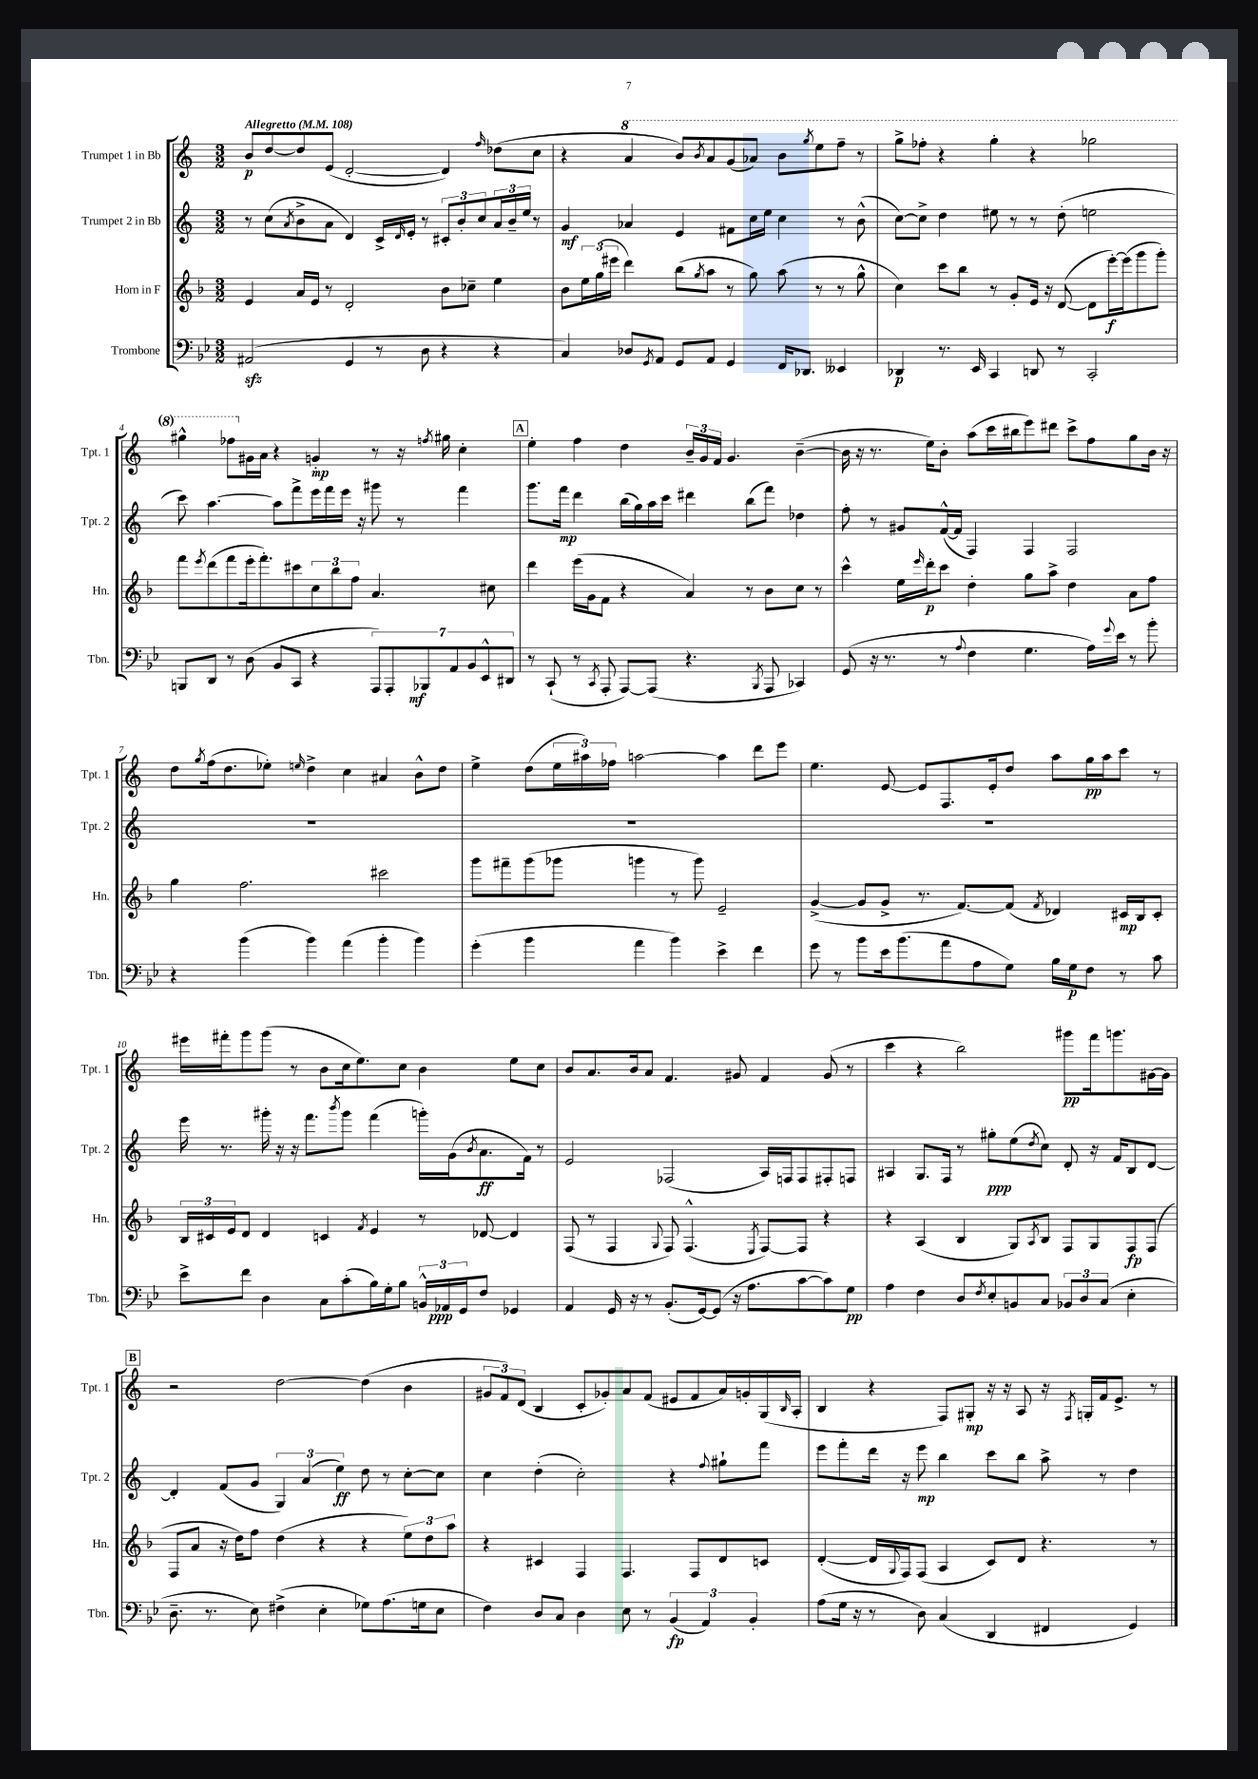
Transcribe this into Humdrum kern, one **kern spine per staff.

**kern	**kern	**kern	**kern
*staff4	*staff3	*staff2	*staff1
*clefF4	*clefG2	*clefG2	*clefG2
*k[b-e-]	*k[b-]	*k[]	*k[]
*M3/2	*M3/2	*M3/2	*M3/2
*MM108	*MM108	*MM108	*MM108
(2AA#/	4e/	8r	8b/L
.	.	(8cc\L	[8dd/
.	.	8qa/	.
.	16a/LL	8b^\	8dd/]
.	16e/JJ	.	.
.	8r	8a\J	(8e/J
4GG/	2d'/	4d/)	[2d'/
8r	.	16c^/LL	.
.	.	16qqd/	.
.	.	16e'/JJ	.
8D\	.	8r	.
4r	8b-\L	12c#'/L	4d/])
.	.	12b'/	.
.	8cc-~\J	.	.
.	.	12cc/	.
.	.	.	16qqff/
4r	4ee\	24a/L	(8dd-\L
.	.	24b~/	.
.	.	24ee/JJ	.
.	.	8r	8cc\J
=	=	=	=
4C/)	8b-\L	4g/	4r
.	24ee\L	.	.
.	(24gg\	.	.
.	24eee#\JJ	.	.
8D-/L	4ddd\)	4a-/	4aa/
8qGG/	.	.	.
8AA/J	.	.	.
8GG/L	(8bb-\L	4e/	8bb/L)
.	8qgg/	.	8qbb/
8AA/J	8aa\J	.	8aa/
4GG/	8r	8f#\L	(8gg/
.	8gg\)	16cc\L	8aa-/J)
.	.	16ee\JJ	.
16FF/LK	(8aa\	4cc\	8bb\L
8.DD-/J	.	.	.
.	.	.	8qggg/
.	8r	.	8eee\
4EE--/	8r	8r	8fff~\J
.	8gg^^\	(8b^^\	8r
=	=	=	=
4DD-/	4cc\)	[8cc\L)	8ggg^\L
.	.	8cc^\]J	8fff-'\J
8.r	8ccc\L	4dd\	4r
.	8bb-\J	.	.
16EE-/	.	.	.
4CC/	8r	8ee#\	4ggg'\
.	8g'/L	8r	.
8DD/	16e/Jk	8r	4r
.	16r	.	.
8r	([8d/	(8dd'\	.
2CC'/	8d\]L	2ee\	2ggg-\
.	[16eee'\L)	.	.
.	(16eee\]J	.	.
.	8ggg\	.	.
.	8ggg'\J)	.	.
=	=	=	=
8BBB/L	8fff\L	8ccc\)	4ggg#^^\
.	8qeee/	.	.
8DD/J	(8ddd\	[4.aa\	.
8r	8fff\	.	8fff-\L
(8D\	16eee'\k	.	16g#\L
.	8.fff'\)	.	16a\JJ
8BB-/L	.	8aa\]L	4r
8CC/J	8ccc#\	8fff^\	.
4r	12cc\	16eee\L	4g'/
.	.	16fff\	.
.	12bb-\	.	.
.	.	16eee\JJ	.
.	12ff\J	.	.
.	.	16r	.
14AAA/L)	4.a/	8ggg#\	8r
14AAA'/	.	.	.
.	.	8r	16r
14BBB-/	.	.	.
.	.	.	8qff/
.	.	.	16gg#\
14AA/	.	.	.
.	.	4fff\	4cc'\
14BB-/	.	.	.
14EE-^^/	.	.	.
.	8cc#\	.	.
14DD#/J	.	.	.
=	=	=	=
8r	4ddd\	8.ggg\L	4ee'\
(8CC`/	.	.	.
.	.	16fff\Jk	.
8r	(16eee\LL	4ddd\	4ff\
.	16g\J	.	.
8qCC/	.	.	.
8AAA'/	8f\J	.	.
[8AAA/L)	4r	(16bb\LL	4dd\
.	.	16gg\)	.
(8AAA/]J	.	16aa\	.
.	.	16ccc\JJ	.
4.r	4a/)	4ddd#\	24b~/LL
.	.	.	24g/
.	.	.	24f/JJ
.	.	.	4.g/
.	8r	(8bb\L	.
8qBBB-/	.	.	.
8AAA/	8b-\L	8fff\J)	.
4CC-/)	8cc\J	4dd-\	([4b~\
.	8r	.	.
=	=	=	=
(8GG/	4ccc^^\	8ff'\	16b\]
.	.	.	16r
16r	.	8r	8.r
8.r	.	.	.
.	16ee\LL	8g#/L	.
.	16qqeee/	.	.
.	16ddd'\J	.	16ee\LK)
8r	8ccc\J	([16f^^/L	8b'\J
.	.	16f/]JJ	.
8qqA/	.	.	.
4F\	4dd'\	4F/)	(8aa\L
.	.	.	16ccc\L
.	.	.	16bb#\J
4.G\	8gg\L	4F/	8eee\)
.	8aa^\J	.	8ddd#\J
.	4dd\	2F/	8ccc^\L
16A\LL)	.	.	8ff\
8qqg/	.	.	.
16e-\JJ	.	.	.
8r	8a\L	.	8gg\
8b-'\	8ff\J	.	16b\Jk
.	.	.	16r
=	=	=	=
4r	4gg\	1.r	8dd\L
.	.	.	8qgg/
.	.	.	(16ff\k
.	.	.	8.dd\
(4b-\	2.ff\	.	.
.	.	.	8ee-'\J)
.	.	.	16qqee/
4b-\)	.	.	4dd^\
(4a\	.	.	4cc\
4b-'\	2ccc#\	.	4a#/
4b-\)	.	.	8b^^\L
.	.	.	8dd\J
=	=	=	=
(4g'\	8ggg\L	1.r	4ee^\
.	8fff#~\	.	.
4b-\	(8ggg\	.	(8dd\L
.	8ggg-\J	.	24ee\L
.	.	.	24aa#\)
.	.	.	24ff-\JJ
4a\	4ggg\	.	[2aa\
4b-\)	8r	.	.
.	8ggg\)	.	.
4e-^\	2e~/	.	4aa\]
4f\	.	.	8ddd\L
.	.	.	8eee\J
=	=	=	=
8g\	([4g^/	1.r	4.ee\
8r	.	.	.
8b-\L	8g/]L	.	.
16e-\k	8g^/J	.	[8e/
(8.b-\	.	.	.
.	8.r	.	8e/]L
8a\	.	.	8.F/
.	[8.f/L)	.	.
8A\	.	.	.
.	.	.	16e'/k
8G\J)	(8f/]J	.	8dd/J
.	8qf/	.	.
16B-\LL	4d-/)	.	8aa\L
16G\J	.	.	.
8F\J	.	.	16gg\L
.	.	.	16aa\J
8r	16c#/LL	.	8ccc\J
.	16B-/J	.	.
8c\	8c#'/J	.	8r
=	=	=	=
8e-^\L	24B-/LL	16eee\	16eee#\LL
.	24c#/	.	.
.	.	8.r	16fff#'\J
.	24e/J	.	.
8f\J	8d/J	.	8ggg\
4D\	4d/	16ggg#'\	(8ggg\J
.	.	16r	.
.	.	16r	8r
.	.	8.fff\L	.
8C\L	4c/	.	8b\L
.	.	8qbbb/	.
(8c'\	.	8ggg#\J	16cc\k
.	.	.	8.ee\)
.	8qf/	.	.
16B-\L)	4e/	(4fff\	.
16G'\J	.	.	.
8B-\J	.	.	8cc\J
24BB^^/LL	8r	16ggg'\LL)	4b\
24AA-/	.	.	.
.	.	(16g\J	.
24GG/J	.	.	.
.	.	8qb/	.
8F/J	[8d-/	8.a\	.
4GG-/	4d-/]	.	8ee\L
.	.	16f\Jk)	.
.	.	8r	8cc\J
=	=	=	=
4AA/	(8F/	2e/	8b/L
.	8r	.	8.a/
16GG/	4F/	.	.
16r	.	.	16b/k
8r	.	.	8a/J
.	8qqG/	.	.
(8.BB-'/L	8F/)	(2F-/	4.f/
.	(4.F^^/	.	.
[16GG/k)	.	.	.
(8GG/]J	.	.	.
16r	.	.	8g#/
8.A\L	.	.	.
.	8qE/	.	.
.	[8F/L)	16A/LL)	4f/
.	.	16F/J	.
[8c\	8F/]J	8F/	.
8c\])	4r	8F#'/	(8g#/
8G\J	.	8F/J	8r
=	=	=	=
4A\	4r	4A#/	4ccc\
4F\	(4A/	8.G/L	4r
.	.	16F/Jk	.
8D/L	4B-/	8r	2bb\)
8qF/	.	.	.
8E-'/	.	8gg#'\L	.
8BB/	8G/L)	(8ee\	.
.	8qA/	8qdd/	.
8C/J	8B-/J	8cc\J)	.
12BB-/L	8F/L	8d'/	8ggg#\L
12D/	.	.	.
.	8G/	16r	16fff\k
(12C/J	.	.	.
.	.	16f/LK	8.ggg\
4E-'\	8F/	8B/	.
.	(8F/J	[8d/J	[16g#\L
.	.	.	16g#\]JJ
=	=	=	=
8.D~\	8F/L	4d'/]	2r
.	8a/J	.	.
8.r	.	.	.
.	16r	(8f/L	.
.	16dd\LK)	.	.
8E-\)	8ff\J	8g/J	.
(4F#^\	(4dd\	6G/)	[2dd\
.	.	(6a/	.
4E-'\	4r	.	.
.	.	6ee\)	.
8G-\L)	4r	8dd\	(4dd\]
(8.A\	.	8r	.
.	12ee\L)	[8cc'\L	4b\
16G\k	.	.	.
.	12dd\	.	.
8E-\J	.	8cc\]J	.
.	12aa\J	.	.
=	=	=	=
4F\)	4r	4cc\	12g#/L
.	.	.	12f/)
.	.	.	(12d/J
8D/L	4c#/	(4dd'\	4B/
8C/J	.	.	.
4D\	4F/	2cc'\)	8c'/L
.	.	.	8g-'/)
8E-\	4.F/	.	8a/
8r	.	.	(8f/J
(6BB-/	.	4r	8e#/L
.	8F/L	.	8f/
6AA/)	.	.	.
.	.	8qqff/	.
.	8d/	8gg#`\L	16a/L)
.	.	.	16g'/
6BB-'/	.	.	.
.	8c/J	8fff\J	(16G/
.	.	.	16qqB/
.	.	.	16A'/JJ
=	=	=	=
(8A\L	([4d'/	8eee\L	4B/
16G\Jk	.	8fff'\	.
16r	.	.	.
8r	16d/]LL	16ddd\Jk	4r
.	8qqG/	.	.
.	16F/J)	16r	.
8D\)	(8F/J	8eee\	.
(4C/	4A/	4bb\	8F/L)
.	.	.	8G#'/J
4DD/	8c/L)	8ccc\L	16r
.	.	.	16r
.	8d/J	8bb\J	8A/
4FF#/	4.r	8aa^\	16r
.	.	.	8qF/
.	.	.	16G'/LL
.	.	8r	16f/J
.	.	.	8.e^/J
4GG/)	.	4dd\	.
.	8r	.	8r
==	==	==	==
*-	*-	*-	*-
